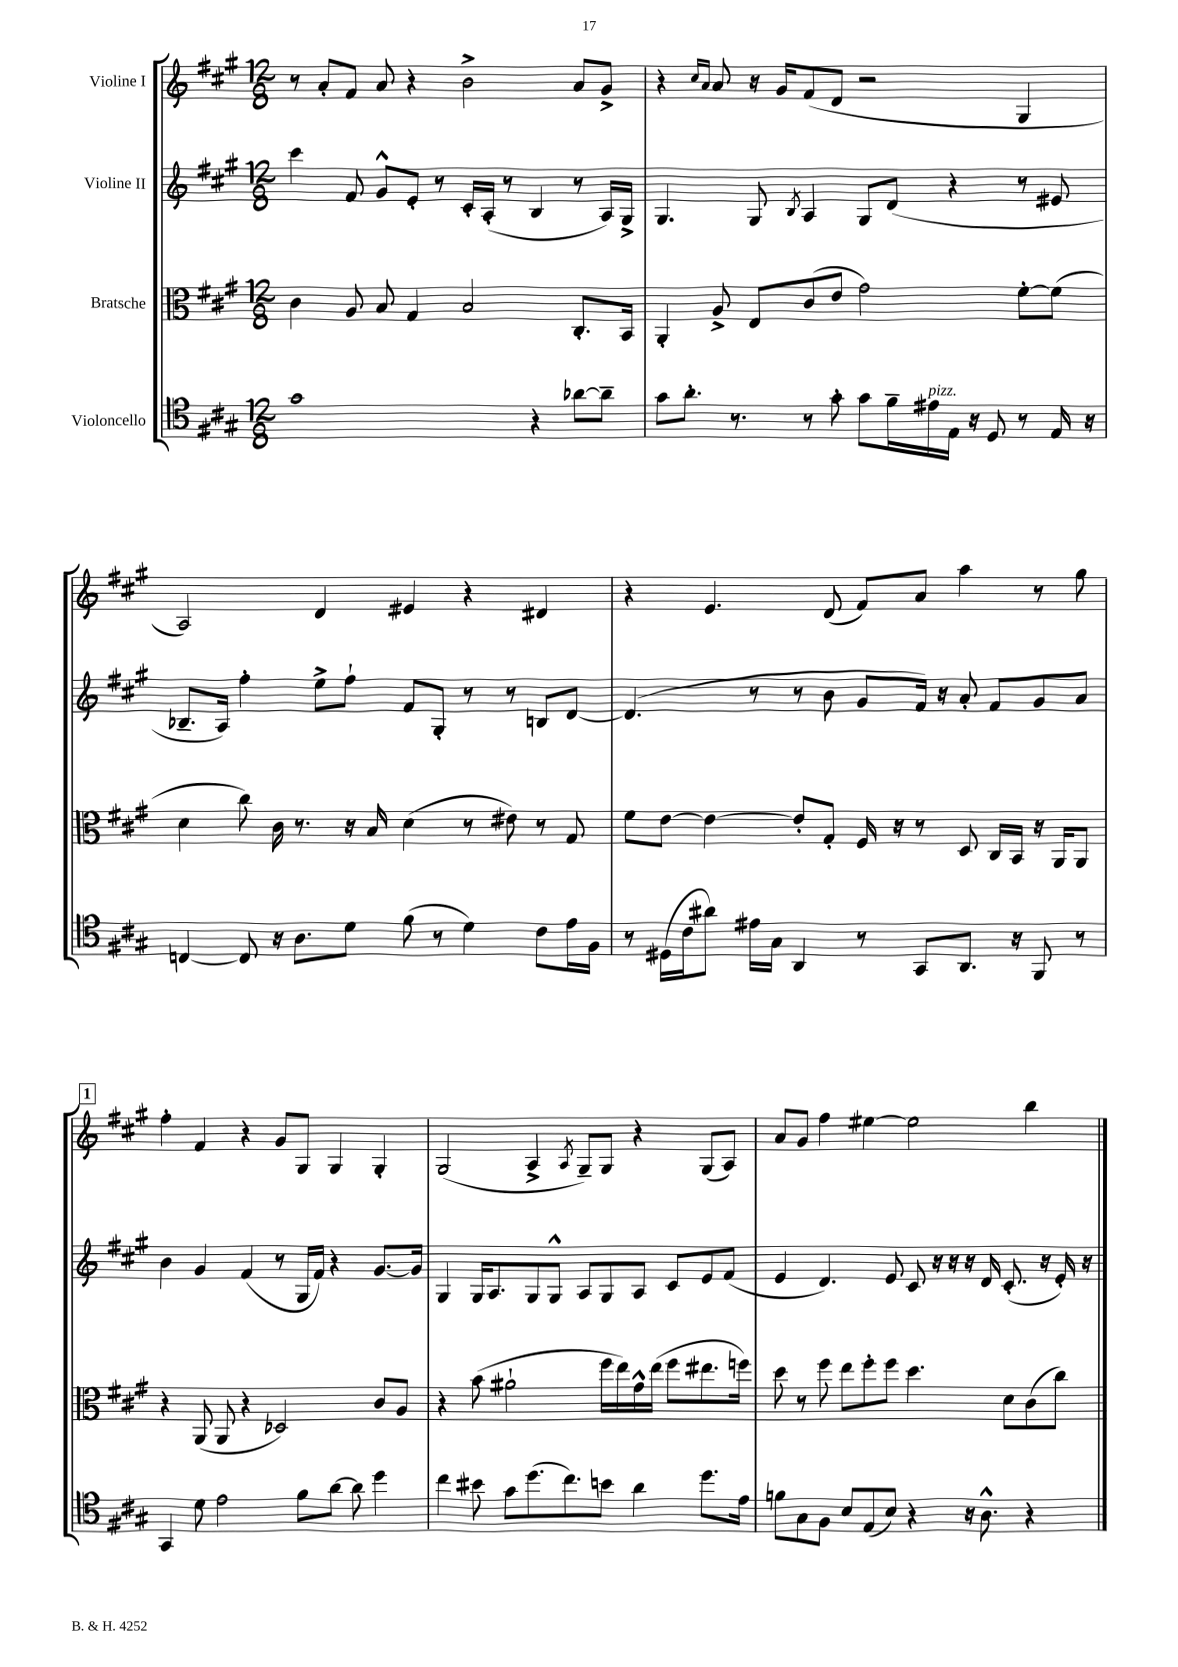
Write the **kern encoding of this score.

**kern	**kern	**kern	**kern
*part4	*part3	*part2	*part1
*staff4	*staff3	*staff2	*staff1
*I"Violoncello	*I"Bratsche	*I"Violine II	*I"Violine I
*clefC4	*clefC3	*clefG2	*clefG2
*k[f#c#g#]	*k[f#c#g#]	*k[f#c#g#]	*k[f#c#g#]
*M12/8	*M12/8	*M12/8	*M12/8
=1	=1	=1	=1
1g#	4c#\	4ccc#\	8r
.	.	.	8a'/L
.	8A/	8f#/	8f#/J
.	8B/	8g#^^/L	8a/
.	4G#/	8e'/J	4r
.	.	8r	.
.	2B/	16c#'/LL	2b^\
.	.	(16A'/JJ	.
.	.	8r	.
4r	.	4B/	.
[8a-X\L	8.C#'/L	8r	8a/L
8a-~\J]	.	16A/LL)	8g#^/J
.	16BB/Jk	16G#^/JJ	.
=2	=2	=2	=2
8g#\L	4AA'/	4.G#/	4r
8.a'\J	.	.	.
.	.	.	16qqcc#/LL
.	.	.	16qqa/JJ
.	8A^/	.	8a/
8.r	.	.	.
.	8E/L	8G#/	16r
.	.	.	16g#/KL
.	.	8qB/	.
8r	(8c#/	4A/	(8f#/
8g#'\	8e/J	.	8d/J
8g#\L	2g#\)	8G#/L	2r
16f#~\L	.	(8d/J	.
!LO:TX:a:i:t=pizz.	!	!	!
16e#X\	.	.	.
16E\JJ	.	4r	.
16r	.	.	.
8D/	.	.	.
8r	[8f#'\L	8r	4G#/
16E/	(8f#\J]	8e#X/	.
16r	.	.	.
!!LO:LB:g=z
=3	=3	=3	=3
[4Cn/	4d\	8.B-X~/L	2A/)
.	.	16A/Jk)	.
8C/]	8cc#\)	4ff#'\	.
16r	16c#\	.	.
8.A\L	8.r	.	.
.	.	8ee^\L	4d/
8d\J	16r	8ff#`\J	.
.	16B/	.	.
(8f#\	(4d\	8f#/L	4e#X/
8r	.	8G#'/J	.
4d\)	8r	8r	4r
.	8e#X\)	8r	.
8c#\L	8r	8Bn/L	4d#X/
16e\L	8G#/	[8d/J	.
16F#\JJ	.	.	.
=4	=4	=4	=4
8r	8f#\L	(4.d/]	4r
(16D#X\LL	[8e\J	.	.
16c#\J	.	.	.
8a#X\J)	4e\_	.	4.e/
16e#X\LL	.	8r	.
16G#\JJ	.	.	.
4AA/	8e'/L]	8r	.
.	8G#'/J	8b\	(8d/
8r	16F#/	8g#/L	8f#/L)
.	16r	.	.
8GG#/L	8r	16f#/Jk)	8a/J
.	.	16r	.
8.AA/J	8D/	8a'/	4aa\
.	16C#/LL	8f#/L	.
16r	16BB/JJ	.	.
8FF#/	16r	8g#/	8r
.	16AA/KL	.	.
8r	8AA/J	8a/J	8gg#\
!!LO:LB:g=z
!!LO:REH:place=s1:t=1
=5	=5	=5	=5
4GG#/	4r	4b\	4ff#'\
8d\	(8AA/	4g#/	4f#/
2e\	8AA/	.	.
.	4r	(4f#/	4r
.	2D-X/)	8r	8g#/L
8f#\L	.	16G#/LL	8G#/J
.	.	16f#/JJ)	.
[8a\J	.	4r	4G#/
8a\]	.	.	.
4dd\	8c#/L	[8.g#/L	4G#'/
.	8A/J	.	.
.	.	16g#/Jk]	.
=6	=6	=6	=6
4cc#\	4r	4G#/	(2G#/
8b#X\	(8b\	16G#/KL	.
.	.	8.A/	.
8g#\L	2a#X`\	.	.
(8.dd\	.	8G#/	4A^/
.	.	8G#^^/J	.
8.cc#\)	.	.	.
.	.	.	8qA/
.	.	8A/L	8G#~/L)
8bn\J	16ff#\LL	8G#/	8G#/J
.	16ee\)	.	.
4a\	16g#^^\	8A/J	4r
.	(16ee\JJ	.	.
.	8ff#\L	8c#/L	.
8.dd\L	8.ee#X\	8e/	(8G#/L
.	.	(8f#/J	8A/J)
16e\Jk	16ffn\Jk)	.	.
=7	=7	=7	=7
8fn\L	8dd\	4e/	8a/L
8G#\	8r	.	8g#/J
8F#\J	8ff#\	4.d/)	4ff#\
8B/L	8ee\L	.	.
(8E/	8ff#'\	.	[4ee#X\
8B/J)	8ff#\J	8e/	.
4r	4.dd\	8c#/	2ee#\]
.	.	16r	.
.	.	16r	.
16r	.	16r	.
8.A^^\	.	16d/	.
.	8d\L	(8.c#'/	.
4r	(8c#\	.	4bb\
.	.	16r	.
.	8cc#\J)	16e'/)	.
.	.	16r	.
==	==	==	==
*-	*-	*-	*-
